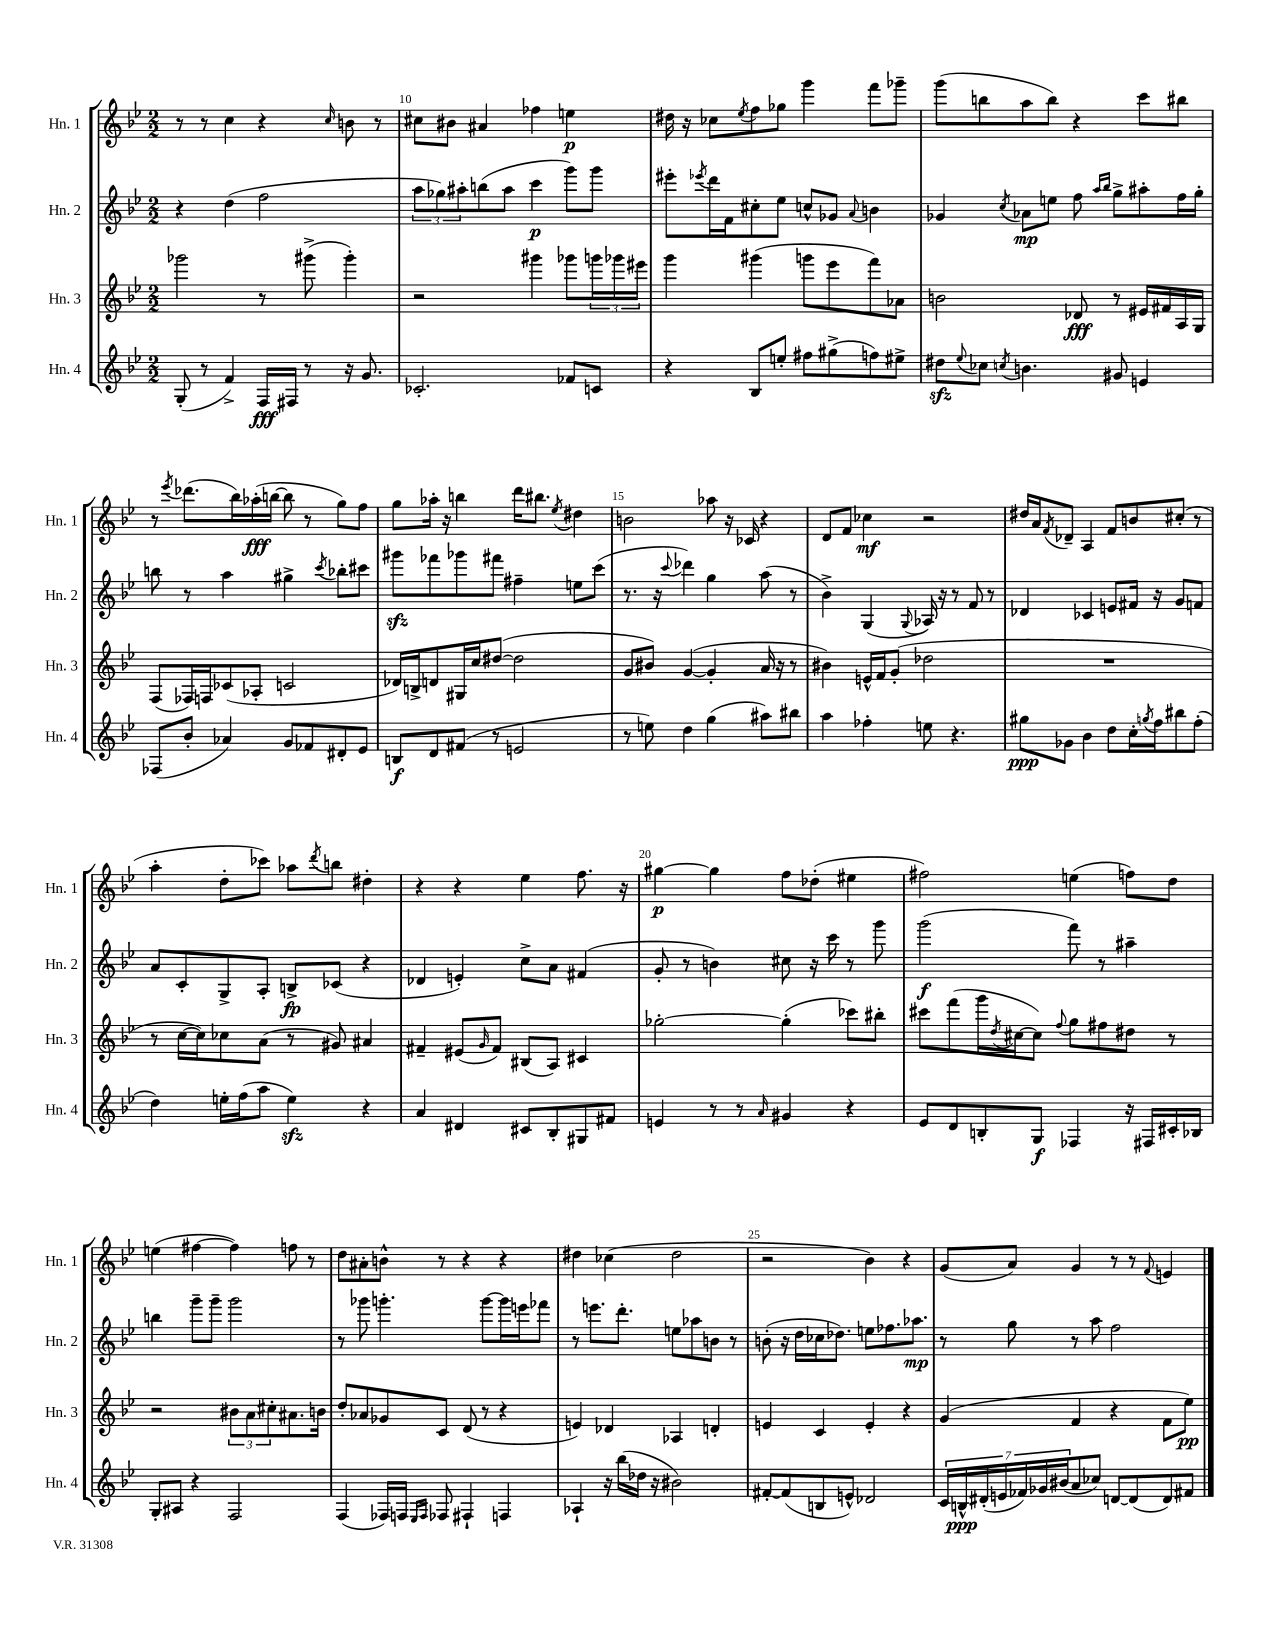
<<
\new StaffGroup <<
\new Staff = "s0" \with { instrumentName = "Hn. 1" shortInstrumentName = "Hn. 1" } {
    \clef treble \key bes \major \numericTimeSignature \time 2/2
    r8 r8 c''4 r4 \grace { c''16 } b'8 r8 |
    cis''8 bis'8 ais'4 fes''4 e''4\p |
    dis''16 r16 ces''8 \acciaccatura { ees''8 } f''8 ges''8 g'''4 f'''8 ges'''8-- |
    g'''8( b''8 a''8 b''8) r4 c'''8 bis''8 |
    r8 \acciaccatura { ees'''8 } des'''8.( bes''16) aes''16-.\fff( b''16~ b''8 r8 g''8) f''8 |
    g''8 aes''16-. r16 b''4 d'''16 bis''8. \acciaccatura { ees''8 } dis''4 |
    b'2 aes''8 r16 ces'16 r4 |
    d'8 f'8 ces''4\mf r2 |
    dis''16 a'16 \acciaccatura { f'8 } des'8-- a4 f'8 b'8 cis''8-.( r8 |
    a''4-. d''8-. ces'''8) aes''8 \acciaccatura { d'''8 } b''8 dis''4-. |
    r4 r4 ees''4 f''8. r16 |
    gis''4~\p gis''4 f''8 des''8-.( eis''4 |
    fis''2) e''4( f''8) d''8 |
    e''4( fis''4~ fis''4) f''8 r8 |
    d''8 ais'8-. b'8-^ r8 r4 r4 |
    dis''4 ces''4( dis''2 |
    r2 bes'4) r4 |
    g'8( a'8) g'4 r8 r8 \appoggiatura { f'8 } e'4 \bar "|." |
}
\new Staff = "s1" \with { instrumentName = "Hn. 2" shortInstrumentName = "Hn. 2" } {
    \clef treble \key bes \major \numericTimeSignature \time 2/2
    r4 d''4( f''2 |
    \tuplet 3/2 { a''8 ges''8) ais''8-. } b''8( ais''8 c'''4\p g'''8) g'''8 |
    eis'''8-. \acciaccatura { ees'''8 } d'''16 f'16 cis''8-. ees''8 c''8-^ ges'8 \appoggiatura { a'8 } b'4 |
    ges'4 \acciaccatura { c''8 } aes'8\mp e''8 f''8 \grace { a''16 bes''16 } g''8-> ais''8-. f''16 g''16-. |
    b''8 r8 a''4 gis''4-> \acciaccatura { c'''8 } bes''8-. cis'''8 |
    gis'''8\sfz fes'''8 ges'''8 fis'''8 fis''4-- e''8 c'''8( |
    r8. r16 \appoggiatura { c'''8 } des'''4) g''4 a''8( r8 |
    bes'4->) g4( \appoggiatura { g8 } aes16) r16 r8 f'8 r8 |
    des'4 ces'4 e'8 fis'16 r16 g'8 f'8 |
    a'8 c'8-. g8-> a8-. b8->\fp ces'8( r4 |
    des'4 e'4-.) c''8-> a'8 fis'4( |
    g'8-. r8 b'4) cis''8 r16 c'''16 r8 g'''8 |
    g'''2\f( f'''8) r8 ais''4-- |
    b''4 g'''8-- g'''8-- g'''2 |
    r8 ges'''8 g'''4.-. g'''8~ g'''16 e'''16 fes'''8 |
    r8 e'''8. d'''8.-. e''8 aes''8 b'8 r8 |
    b'8-.( r16 d''16 ces''16 des''8.) e''8 fes''8. aes''8.\mp |
    r8 g''8 r8 a''8 f''2 \bar "|." |
}
\new Staff = "s2" \with { instrumentName = "Hn. 3" shortInstrumentName = "Hn. 3" } {
    \clef treble \key bes \major \numericTimeSignature \time 2/2
    ges'''2 r8 gis'''8->( gis'''4-.) |
    r2 gis'''4 ges'''8 \tuplet 3/2 { g'''16 ges'''16 eis'''16 } |
    g'''4 gis'''4( g'''8 ees'''8 f'''8) aes'8 |
    b'2 des'8\fff r8 eis'16 fis'16 a16 g16 |
    f8( fes16) f16 ces'8( aes8-. c'2 |
    des'16) b16-> d'8 gis16 c''16 dis''8~( dis''2 |
    g'8 bis'8) g'4~( g'4-. a'16 r16 r8 |
    bis'4) e'16-^ f'16 g'8-.( des''2 |
    R1 |
    r8 c''16~ c''16) ces''8 a'8( r8 gis'8) ais'4 |
    fis'4-- eis'8( \grace { g'16 } fis'8) bis8( a8) cis'4 |
    ges''2~-. ges''4-.( ces'''8) bis''8-. |
    cis'''8 f'''8( g'''16 \acciaccatura { d''8 } cis''16~ cis''8) \appoggiatura { f''8 } g''8 fis''8 dis''8 r8 |
    r2 \tuplet 3/2 { bis'8 a'8 cis''8-. } ais'8. b'16 |
    d''8-. aes'8 ges'8 c'8 d'8( r8 r4 |
    e'4) des'4 aes4 d'4-. |
    e'4 c'4 e'4-. r4 |
    g'4( f'4 r4 f'8 ees''8\pp) \bar "|." |
}
\new Staff = "s3" \with { instrumentName = "Hn. 4" shortInstrumentName = "Hn. 4" } {
    \clef treble \key bes \major \numericTimeSignature \time 2/2
    g8-.( r8 f'4->) f16\fff fis16 r8 r16 g'8. |
    ces'2.-. fes'8 c'8 |
    r4 bes8 e''8-. fis''8 gis''8->( f''8) eis''8-> |
    dis''8\sfz \appoggiatura { ees''8 } ces''8 \acciaccatura { c''8 } b'4. gis'8 e'4 |
    fes8( bes'8-. aes'4) g'8 fes'8 dis'8-. ees'8 |
    b8\f d'8 fis'8( r8 e'2 |
    r8 e''8) d''4 g''4( ais''8) bis''8 |
    a''4 fes''4-. e''8 r4. |
    gis''8\ppp ges'8 bes'4 d''8 c''16-. \acciaccatura { g''8 } f''16 bis''8 f''8-.( |
    d''4) e''16-. f''16( a''8 e''4\sfz) r4 |
    a'4 dis'4 cis'8 bes8-. gis8 fis'8 |
    e'4 r8 r8 \grace { a'16 } gis'4 r4 |
    ees'8 d'8 b8-. g8\f fes4 r16 fis16 cis'16-. bes16 |
    g8-. ais8 r4 f2 |
    f4( fes16) f16 \grace { ees16 f16 } fes8 fis4-! f4 |
    aes4-! r16 bes''16( des''16 r16 bis'2) |
    fis'8~-. fis'8( b8 e'8-^) des'2 |
    \tuplet 7/4 { c'16 b16-^\ppp dis'16-.( e'16 fes'16) ges'16 bis'16( } a'8 ces''8) d'8~ d'8( d'8) fis'8 \bar "|." |
}
>>
>>
\layout { \context { \Score currentBarNumber = #9 \override BarNumber.break-visibility = ##(#f #t #t) barNumberVisibility = #(every-nth-bar-number-visible 5) } }
